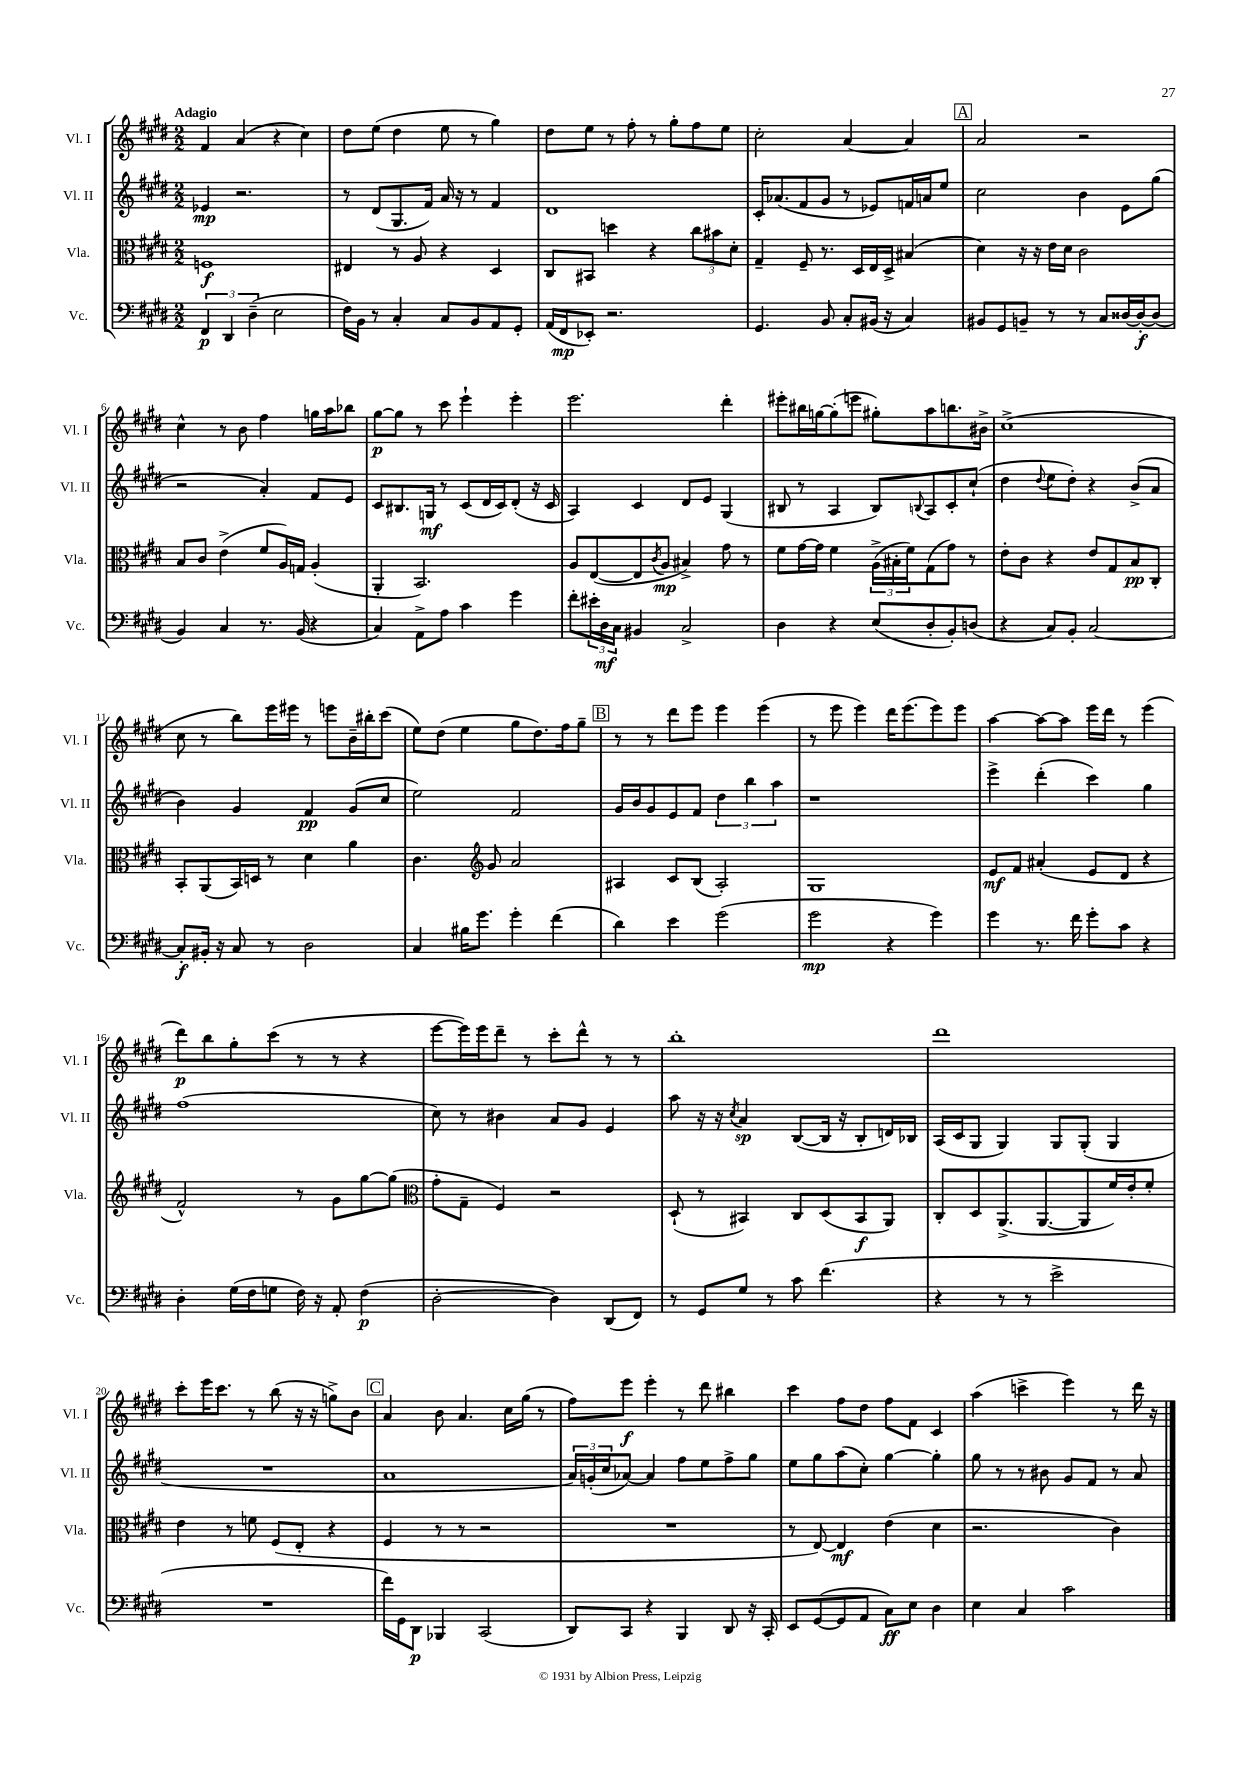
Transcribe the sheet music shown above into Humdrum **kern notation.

**kern	**dynam	**kern	**dynam	**kern	**dynam	**kern	**dynam
*part4	*part4	*part3	*part3	*part2	*part2	*part1	*part1
*staff4	*staff4	*staff3	*staff3	*staff2	*staff2	*staff1	*staff1
*I"Vc.	*	*I"Vla.	*	*I"Vl. II	*	*I"Vl. I	*
*I'Vc.	*	*I'Vla.	*	*I'Vl. II	*	*I'Vl. I	*
*clefF4	*	*clefC3	*	*clefG2	*	*clefG2	*
*k[f#c#g#d#]	*	*k[f#c#g#d#]	*	*k[f#c#g#d#]	*	*k[f#c#g#d#]	*
*M2/2	*	*M2/2	*	*M2/2	*	*M2/2	*
=1	=1	=1	=1	=1	=1	=1	=1
!	!	!	!	!	!	!LO:TX:a:B:t=Adagio	!
6FF#/	p	1Fn	f	4e-X/	mp	4f#/	.
6DD#/	.	.	.	.	.	.	.
.	.	.	.	2.r	.	(4a/	.
(6D#~\	.	.	.	.	.	.	.
2E\	.	.	.	.	.	4r	.
.	.	.	.	.	.	4cc#\)	.
=2	=2	=2	=2	=2	=2	=2	=2
16F#\LL)	.	4E#X/	.	8r	.	8dd#\L	.
16BB\JJ	.	.	.	.	.	.	.
8r	.	.	.	(8d#/L	.	(8ee\J	.
4C#'/	.	8r	.	8.G#/	.	4dd#\	.
.	.	8A/	.	.	.	.	.
.	.	.	.	16f#/Jk)	.	.	.
8C#/L	.	4r	.	16a/	.	8ee\	.
.	.	.	.	16r	.	.	.
8BB/	.	.	.	8r	.	8r	.
8AA/	.	4D#/	.	4f#/	.	4gg#\)	.
8GG#'/J	.	.	.	.	.	.	.
=3	=3	=3	=3	=3	=3	=3	=3
(16AA/LL	.	8C#/L	.	1d#	.	8dd#\L	.
16FF#/J	mp	.	.	.	.	.	.
8EE-X'/J)	.	8BB#X/J	.	.	.	8ee\J	.
2.r	.	4ddn\	.	.	.	8r	.
.	.	.	.	.	.	8ff#'\	.
.	.	4r	.	.	.	8r	.
.	.	.	.	.	.	8gg#'\L	.
.	.	12cc#\L	.	.	.	8ff#\	.
.	.	12b#X\	.	.	.	.	.
.	.	.	.	.	.	8ee\J	.
.	.	12d#'\J	.	.	.	.	.
=4	=4	=4	=4	=4	=4	=4	=4
4.GG#/	.	4G#~/	.	16c#'/KL	.	2cc#'\	.
.	.	.	.	(8.a-X/	.	.	.
.	.	8F#~/	.	8f#/	.	.	.
8BB/	.	8.r	.	8g#/J	.	.	.
8C#'/L	.	.	.	8r	.	[4a/	.
.	.	16D#/LL	.	.	.	.	.
(16BB#X/Jk	.	16E/	.	8e-X/L)	.	.	.
16r	.	16D#^/JJ	.	.	.	.	.
4C#/)	.	(4B#X/	.	16fn/L	.	4a/]	.
.	.	.	.	16an/J	.	.	.
.	.	.	.	8ee/J	.	.	.
!!LO:REH:place=s1:t=A
=5	=5	=5	=5	=5	=5	=5	=5
8BB#X/L	.	4d#\)	.	2cc#\	.	2a/	.
8GG#/	.	.	.	.	.	.	.
8BBn~/J	.	16r	.	.	.	.	.
.	.	16r	.	.	.	.	.
8r	.	16e\LL	.	.	.	.	.
.	.	16d#\JJ	.	.	.	.	.
8r	.	2c#\	.	4b\	.	2r	.
8C#/L	.	.	.	.	.	.	.
[16D##X/L	.	.	.	8e\L	.	.	.
16D##'/J_	f	.	.	.	.	.	.
(8D##/J]	.	.	.	(8gg#\J	.	.	.
!!LO:LB:g=z
=6	=6	=6	=6	=6	=6	=6	=6
4BB/)	.	8B/L	.	2r	.	4cc#^^\	.
.	.	8c#/J	.	.	.	.	.
4C#/	.	(4e^\	.	.	.	8r	.
.	.	.	.	.	.	8b\	.
8.r	.	8f#/L	.	4a'/)	.	4ff#\	.
.	.	16A/L)	.	.	.	.	.
(16BB/	.	16Gn/JJ	.	.	.	.	.
4r	.	(4A'/	.	8f#/L	.	16ggn\LL	.
.	.	.	.	.	.	16aa\J	.
.	.	.	.	8e/J	.	8bb-X\J	.
=7	=7	=7	=7	=7	=7	=7	=7
4C#/)	.	4AA'/	.	8c#/L	.	[8gg#\L	p
.	.	.	.	8.B#X/	.	8gg#\J]	.
8AA^\L	.	2.BB/)	.	.	.	8r	.
.	.	.	.	16Gn/Jk	mf	.	.
8A\J	.	.	.	8r	.	8ccc#\	.
4c#\	.	.	.	(8c#/L	.	4eee`\	.
.	.	.	.	16d#/L	.	.	.
.	.	.	.	16c#/J)	.	.	.
4g#\	.	.	.	(8d#'/J	.	4eee'\	.
.	.	.	.	16r	.	.	.
.	.	.	.	16c#/	.	.	.
=8	=8	=8	=8	=8	=8	=8	=8
8f#'\L	.	8A/L	.	4A/)	.	2.eee\	.
24e#X'\L	.	([8E/	.	.	.	.	.
24D#\	mf	.	.	.	.	.	.
24C#\JJ	.	.	.	.	.	.	.
4BB#X/	.	8E/]	.	4c#/	.	.	.
.	.	8qc#/	.	.	.	.	.
.	.	8A/J	mp	.	.	.	.
2C#^/	.	4B#X^/)	.	8d#/L	.	.	.
.	.	.	.	8e/J	.	.	.
.	.	8g#\	.	(4G#/	.	4ddd#'\	.
.	.	8r	.	.	.	.	.
=9	=9	=9	=9	=9	=9	=9	=9
4D#\	.	8f#\L	.	8B#X/	.	8eee#X'\L	.
.	.	[16g#\L	.	8r	.	16bb#X\L	.
.	.	16g#\JJ]	.	.	.	[16ggn\J	.
4r	.	4f#\	.	4A/	.	(8gg'\]	.
.	.	.	.	.	.	8eeen\J	.
(8E/L	.	(24A^\LL	.	8B#/L)	.	8gg#X'\L)	.
.	.	24B#X'\	.	.	.	.	.
.	.	24f#\J)	.	.	.	.	.
.	.	.	.	8qqBn/	.	.	.
8D#'/	.	(8G#\	.	8A/	.	8aa\	.
8BB'/)	.	8g#\J)	.	8c#'/	.	8.bbn\	.
(8Dn/J	.	8r	.	(8cc#`/J	.	.	.
.	.	.	.	.	.	16b#X^\Jk	.
=10	=10	=10	=10	=10	=10	=10	=10
4r	.	8e'\L	.	4dd#\	.	(1cc#^	.
.	.	8c#\J	.	.	.	.	.
.	.	.	.	8qqdd#/	.	.	.
8C#/L)	.	4r	.	8ee\L	.	.	.
8BB'/J	.	.	.	8dd#'\J)	.	.	.
[2C#/	.	8e/L	.	4r	.	.	.
.	.	8G#/	.	.	.	.	.
.	.	8B/	pp	(8b^/L	.	.	.
.	.	8C#'/J	.	8a/J	.	.	.
!!LO:LB:g=z
=11	=11	=11	=11	=11	=11	=11	=11
8C#'/L]	f	8BB'/L	.	4b\)	.	8cc#\	.
16BB#X'/Jk	.	(8AA/	.	.	.	8r	.
16r	.	.	.	.	.	.	.
8C#/	.	16BB/L)	.	4g#/	.	8bb\L)	.
.	.	16Dn/JJ	.	.	.	.	.
8r	.	8r	.	.	.	16eee\L	.
.	.	.	.	.	.	16eee#X\JJ	.
2D#\	.	4d#\	.	4f#/	pp	8r	.
.	.	.	.	.	.	8eeen\L	.
.	.	4a\	.	(8g#/L	.	16b~\L	.
.	.	.	.	.	.	16bb#X'\J	.
.	.	.	.	8cc#/J	.	(8ccc#\J	.
=12	=12	=12	=12	=12	=12	=12	=12
4C#/	.	4.c#\	.	2ee\)	.	8ee\L)	.
.	.	.	.	.	.	(8dd#\J	.
16B#X\KL	.	.	.	.	.	4ee\	.
8.g#\J	.	.	.	.	.	.	.
*	*	*clefG2	*	*	*	*	*
.	.	8g#/	.	.	.	.	.
4g#'\	.	2a/	.	2f#/	.	8gg#\L	.
.	.	.	.	.	.	8.dd#\)	.
(4f#\	.	.	.	.	.	.	.
.	.	.	.	.	.	16ff#\k	.
.	.	.	.	.	.	8gg#~\J	.
!!LO:REH:place=s1:t=B
=13	=13	=13	=13	=13	=13	=13	=13
4d#\)	.	4A#X/	.	16g#/LL	.	8r	.
.	.	.	.	16b/J	.	.	.
.	.	.	.	8g#/	.	8r	.
4e\	.	8c#/L	.	8e/	.	8ddd#\L	.
.	.	(8B/J	.	8f#/J	.	8eee\J	.
(2g#\	.	2A#'/)	.	6dd#\	.	4eee\	.
.	.	.	.	6bb\	.	.	.
.	.	.	.	.	.	(4eee\	.
.	.	.	.	6aa\	.	.	.
=14	=14	=14	=14	=14	=14	=14	=14
2g#\	mp	1G#	.	1r	.	8r	.
.	.	.	.	.	.	8eee\	.
.	.	.	.	.	.	4eee\)	.
4r	.	.	.	.	.	16ddd#\KL	.
.	.	.	.	.	.	(8.eee\	.
4g#\)	.	.	.	.	.	8eee\)	.
.	.	.	.	.	.	8eee\J	.
=15	=15	=15	=15	=15	=15	=15	=15
4g#\	.	8e/L	mf	4eee^\	.	[4aa\	.
.	.	8f#/J	.	.	.	.	.
8.r	.	(4a#X'/	.	(4ddd#'\	.	8aa\L_	.
.	.	.	.	.	.	8aa\J]	.
16f#\	.	.	.	.	.	.	.
8g#'\L	.	8e/L	.	4ccc#\)	.	16eee\LL	.
.	.	.	.	.	.	16ddd#\JJ	.
8c#\J	.	8d#/J	.	.	.	8r	.
4r	.	4r	.	4gg#\	.	(4eee\	.
!!LO:LB:g=z
=16	=16	=16	=16	=16	=16	=16	=16
4D#'\	.	2f#^^/)	.	(1ff#	.	8ddd#\L)	p
.	.	.	.	.	.	8bb\	.
(16G#\LL	.	.	.	.	.	8gg#'\	.
16F#\J	.	.	.	.	.	.	.
8Gn\J	.	.	.	.	.	(8ccc#\J	.
16F#\)	.	8r	.	.	.	8r	.
16r	.	.	.	.	.	.	.
8AA'/	.	8g#\L	.	.	.	8r	.
(4F#\	p	[8gg#\	.	.	.	4r	.
.	.	(8gg#\J]	.	.	.	.	.
=17	=17	=17	=17	=17	=17	=17	=17
*	*	*clefC3	*	*	*	*	*
[2D#'\	.	8g#'\L	.	8cc#\)	.	[8eee\L	.
.	.	8G#~\J	.	8r	.	16eee\L])	.
.	.	.	.	.	.	16eee\J	.
.	.	4F#/)	.	4b#X\	.	8ddd#~\J	.
.	.	.	.	.	.	8r	.
4D#\])	.	2r	.	8a/L	.	8ccc#'\L	.
.	.	.	.	8g#/J	.	8ddd#^^\J	.
(8DD#/L	.	.	.	4e/	.	8r	.
8FF#/J)	.	.	.	.	.	8r	.
=18	=18	=18	=18	=18	=18	=18	=18
8r	.	(8D#`/	.	8aa\	.	1bb'	.
8GG#/L	.	8r	.	16r	.	.	.
.	.	.	.	16r	.	.	.
.	.	.	.	8qcc#/	.	.	.
8G#/J	.	4BB#X/)	.	4a/	sp	.	.
8r	.	.	.	.	.	.	.
8c#\	.	8C#/L	.	([8B/L	.	.	.
(4.f#\	.	(8D#/	.	16B/Jk]	.	.	.
.	.	.	.	16r	.	.	.
.	.	8BB#/	f	8B'/L	.	.	.
.	.	8AA/J)	.	16dn/L)	.	.	.
.	.	.	.	16B-X/JJ	.	.	.
=19	=19	=19	=19	=19	=19	=19	=19
4r	.	8C#'/L	.	(16A/LL	.	1ddd#	.
.	.	.	.	16c#/J	.	.	.
.	.	8D#/	.	8G#/J	.	.	.
8r	.	(8.AA^/	.	4G#/)	.	.	.
8r	.	.	.	.	.	.	.
.	.	[8.AA/	.	.	.	.	.
2e^\	.	.	.	8G#/L	.	.	.
.	.	8AA/]	.	(8G#'/J	.	.	.
.	.	16f#/L)	.	4G#/	.	.	.
.	.	16e'/J	.	.	.	.	.
.	.	8f#'/J	.	.	.	.	.
!!LO:LB:g=z
=20	=20	=20	=20	=20	=20	=20	=20
1r	.	4e\	.	1r	.	8ccc#'\L	.
.	.	.	.	.	.	16eee\K	.
.	.	.	.	.	.	8.ccc#\J	.
.	.	8r	.	.	.	.	.
.	.	8fn\	.	.	.	8r	.
.	.	(8F#/L	.	.	.	(8bb\	.
.	.	8E'/J	.	.	.	16r	.
.	.	.	.	.	.	16r	.
.	.	4r	.	.	.	8ggn^\L)	.
.	.	.	.	.	.	8b\J	.
!!LO:REH:place=s1:t=C
=21	=21	=21	=21	=21	=21	=21	=21
16f#\LL)	.	4F#/	.	1a	.	4a/	.
16GG#\J	.	.	.	.	.	.	.
8DD#\J	p	.	.	.	.	.	.
4BBB-X/	.	8r	.	.	.	8b\	.
.	.	8r	.	.	.	4.a/	.
(2CC#/	.	2r	.	.	.	.	.
.	.	.	.	.	.	16cc#\LL	.
.	.	.	.	.	.	(16gg#\JJ	.
.	.	.	.	.	.	8r	.
=22	=22	=22	=22	=22	=22	=22	=22
8DD#/L)	.	1r	.	24a/LL)	.	8ff#\L)	.
.	.	.	.	(24gn'/	.	.	.
.	.	.	.	24cc#/J	.	.	.
8CC#/J	.	.	.	[8a-X/J)	.	8eee\J	f
4r	.	.	.	4a-/]	.	4eee'\	.
4BBB/	.	.	.	8ff#\L	.	8r	.
.	.	.	.	8ee\	.	8ddd#\	.
8DD#/	.	.	.	8ff#^\	.	4bb#X\	.
16r	.	.	.	8gg#\J	.	.	.
16CC#'/	.	.	.	.	.	.	.
=23	=23	=23	=23	=23	=23	=23	=23
8EE/L	.	8r	.	8ee\L	.	4ccc#\	.
([8GG#/	.	[8E/)	.	8gg#\	.	.	.
8GG#/]	.	4E/]	mf	(8aa\	.	8ff#\L	.
8AA/J	.	.	.	8cc#'\J)	.	8dd#\J	.
8C#\L)	ff	(4e\	.	[4gg#\	.	8ff#\L	.
8E\J	.	.	.	.	.	8f#\J	.
4D#\	.	4d#\	.	4gg#'\]	.	4c#/	.
=24	=24	=24	=24	=24	=24	=24	=24
4E\	.	2.r	.	8gg#\	.	(4aa\	.
.	.	.	.	8r	.	.	.
4C#/	.	.	.	8r	.	4cccn^\	.
.	.	.	.	8b#X\	.	.	.
2c#\	.	.	.	8g#/L	.	4eee\)	.
.	.	.	.	8f#/J	.	.	.
.	.	4c#\)	.	8r	.	8r	.
.	.	.	.	8a/	.	16ddd#\	.
.	.	.	.	.	.	16r	.
==	==	==	==	==	==	==	==
*-	*-	*-	*-	*-	*-	*-	*-
